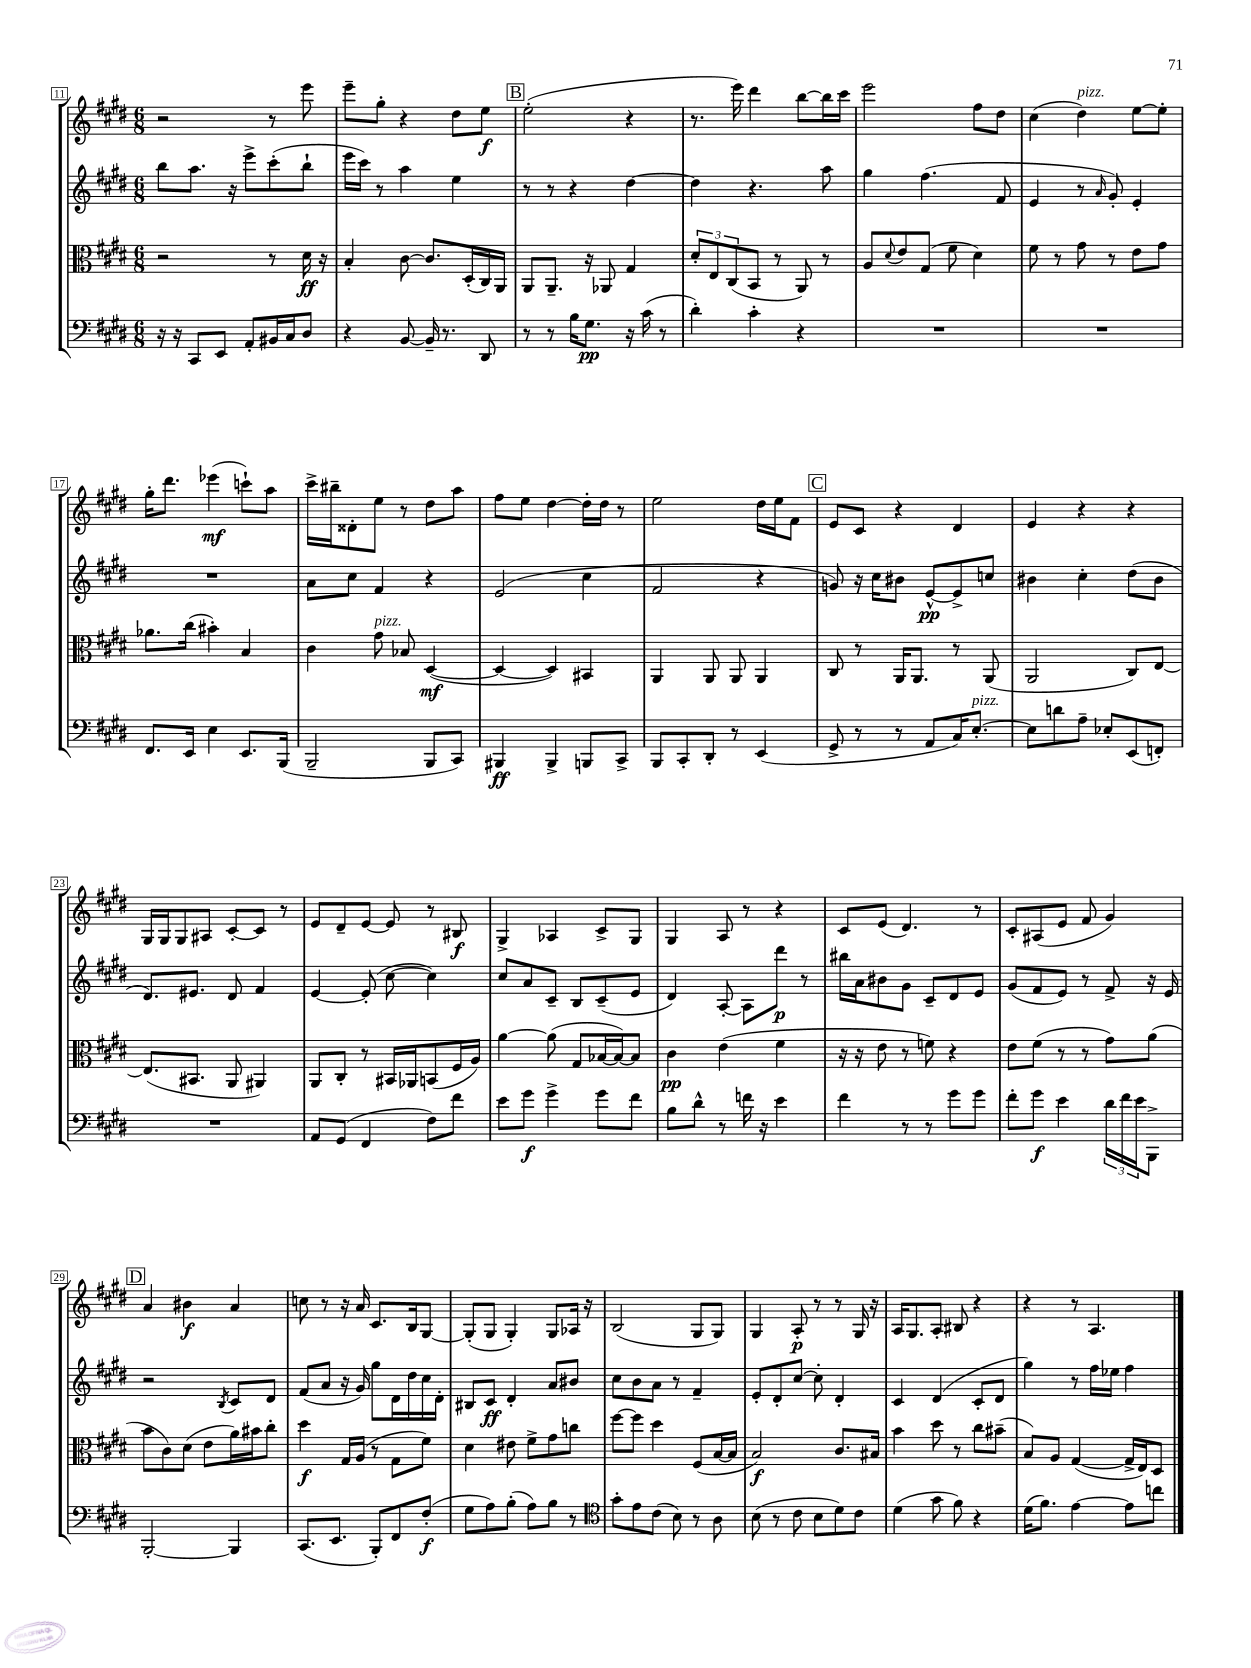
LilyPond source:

<<
\new StaffGroup <<
\new Staff = "s0" {
    \clef treble \key e \major \numericTimeSignature \time 6/8
    r2 r8 e'''8 |
    e'''8-- gis''8-. r4 dis''8 e''8\f |
    \mark \markup { \box "B" } e''2-.( r4 |
    r8. e'''16) dis'''4 b''8~ b''16 cis'''16 |
    e'''2 fis''8 dis''8 |
    cis''4( dis''4^\markup { \italic "pizz." }) e''8~ e''8-. |
    gis''16-. dis'''8. ees'''4\mf( c'''8-!) a''8 |
    cis'''16-> bis''16-- disis'8-. e''8 r8 dis''8 a''8 |
    fis''8 e''8 dis''4~ dis''16-. dis''16 r8 |
    e''2 dis''16 e''16 fis'8 |
    \mark \markup { \box "C" } e'8 cis'8 r4 dis'4 |
    e'4 r4 r4 |
    gis16 gis16 gis8 ais8 cis'8~-. cis'8 r8 |
    e'8 dis'8-- e'8~ e'8 r8 bis8\f |
    gis4-> aes4 cis'8-> gis8 |
    gis4 a8 r8 r4 |
    cis'8 e'8( dis'4.) r8 |
    cis'8-. ais8( e'8 fis'8 gis'4) |
    \mark \markup { \box "D" } a'4 bis'4\f a'4 |
    c''8 r8 r16 a'16 cis'8. b16 gis8~ |
    gis8-.( gis8 gis4-.) gis8 aes16 r16 |
    b2( gis8 gis8) |
    gis4 a8-.\p r8 r8 gis16 r16 |
    a16 gis8. a8-. bis8 r4 |
    r4 r8 a4. \bar "|." |
}
\new Staff = "s1" {
    \clef treble \key e \major \numericTimeSignature \time 6/8
    b''8 a''8. r16 e'''8-> cis'''8-.( b''8-! |
    e'''16 cis'''16) r8 a''4 e''4 |
    \mark \markup { \box "B" } r8 r8 r4 dis''4~ |
    dis''4 r4. a''8 |
    gis''4 fis''4.( fis'8 |
    e'4 r8 \grace { a'16 } gis'8-.) e'4-. |
    R2. |
    a'8 cis''8 fis'4 r4 |
    e'2( cis''4 |
    fis'2 r4 |
    \mark \markup { \box "C" } g'8) r16 cis''16 bis'8 e'8~-^\pp e'8-> c''8 |
    bis'4 cis''4-. dis''8( bis'8 |
    dis'8.) eis'8. dis'8 fis'4 |
    e'4~ e'8-.( cis''8~ cis''4) |
    cis''8 a'8 cis'8-- b8 cis'8--( e'8 |
    dis'4) a8~-. a8 dis'''8\p r8 |
    bis''16 a'16 bis'8 gis'8 cis'8-- dis'8 e'8 |
    gis'8( fis'8 e'8) r8 fis'8-> r16 e'16 |
    \mark \markup { \box "D" } r2 \acciaccatura { b8 } cis'8 dis'8 |
    fis'8( a'8 r16 gis'16) gis''8 dis'16 dis''16 cis''16 dis'16-. |
    bis8 cis'8\ff dis'4-. a'8 bis'8 |
    cis''8 b'8 a'8 r8 fis'4-- |
    e'8-. dis'8-. cis''8~ cis''8-. dis'4-. |
    cis'4 dis'4( cis'8-. dis'8 |
    gis''4) r8 fis''16 ees''16 fis''4 \bar "|." |
}
\new Staff = "s2" {
    \clef alto \key e \major \numericTimeSignature \time 6/8
    r2 r8 dis'16\ff r16 |
    b4-. cis'8~ cis'8. dis16-.( cis16) a,16 |
    \mark \markup { \box "B" } a,8 a,8.-- r16 aes,8 gis4 |
    \tuplet 3/2 { dis'8-. e8 cis8( } b,8 r8 a,8) r8 |
    a8 \appoggiatura { dis'8 } e'8 gis8( fis'8 dis'4) |
    fis'8 r8 gis'8 r8 e'8 gis'8 |
    aes'8. cis''16( bis'4-.) b4 |
    cis'4 gis'8^\markup { \italic "pizz." } bes8 dis4~\mf( |
    dis4~ dis4) bis,4 |
    a,4 a,8 a,8 a,4 |
    \mark \markup { \box "C" } cis8 r8 a,16 a,8. r8 a,8( |
    a,2 cis8) e8~ |
    e8.( bis,8. a,8 ais,4) |
    a,8 cis8-. r8 bis,16 aes,16 b,8( fis16 a16) |
    a'4~ a'8( gis8 bes16~ bes16~) bes8 |
    cis'4\pp e'4( fis'4 |
    r16 r16 e'8 r8 f'8) r4 |
    e'8 fis'8( r8 r8 gis'8) a'8( |
    \mark \markup { \box "D" } b'8 cis'8) dis'8( e'8 a'16) bis'16 cis''8-. |
    dis''4\f gis16 a16( r8 gis8 fis'8) |
    dis'4 eis'8 fis'8-> gis'8 c''8 |
    fis''8~ fis''8 dis''4 fis8( b16~ b16 |
    b2\f) cis'8. bis16 |
    b'4 dis''8 r8 cis''8 bis'8--( |
    b8) a8 gis4~( gis16-> e16) dis8 \bar "|." |
}
\new Staff = "s3" {
    \clef bass \key e \major \numericTimeSignature \time 6/8
    r16 r16 cis,8 e,8 a,8-. bis,16 cis16 dis8 |
    r4 b,8~ b,16-- r8. dis,8 |
    \mark \markup { \box "B" } r8 r8 b16 gis8.\pp r16 cis'16( r8 |
    dis'4-.) cis'4-. r4 |
    R2. |
    R2. |
    fis,8. e,16 e4 e,8. b,,16( |
    b,,2-- b,,8 cis,8) |
    bis,,4\ff bis,,4-> b,,8 cis,8-> |
    b,,8 cis,8-. dis,8-. r8 e,4( |
    \mark \markup { \box "C" } gis,8-> r8 r8 a,8 cis16) e8.~-.^\markup { \italic "pizz." } |
    e8 d'8 a8-- ees8-. e,8( f,8-.) |
    R2. |
    a,8 gis,8( fis,4 fis8) fis'8 |
    e'8 gis'8\f gis'4-> gis'8 fis'8 |
    b8 dis'8-^ r8 f'16 r16 e'4 |
    fis'4 r8 r8 gis'8 gis'8 |
    fis'8-. gis'8\f e'4 \tuplet 3/2 { dis'16 fis'16 e'16 } b,,8-> |
    \mark \markup { \box "D" } b,,2~-. b,,4 |
    cis,8.( e,8. b,,8-.) fis,8 fis8-.\f( |
    gis8 a8) b8-.( a8) b8 r8 |
    \clef tenor gis'8-. e'8 cis'8( b8) r8 a8 |
    b8( r8 cis'8 b8 dis'8) cis'8 |
    dis'4( gis'8 fis'8) r4 |
    dis'16( fis'8.) e'4~ e'8 c''8 \bar "|." |
}
>>
>>
\layout { \context { \Score currentBarNumber = #11 \override BarNumber.stencil = #(make-stencil-boxer 0.1 0.3 ly:text-interface::print) } }
